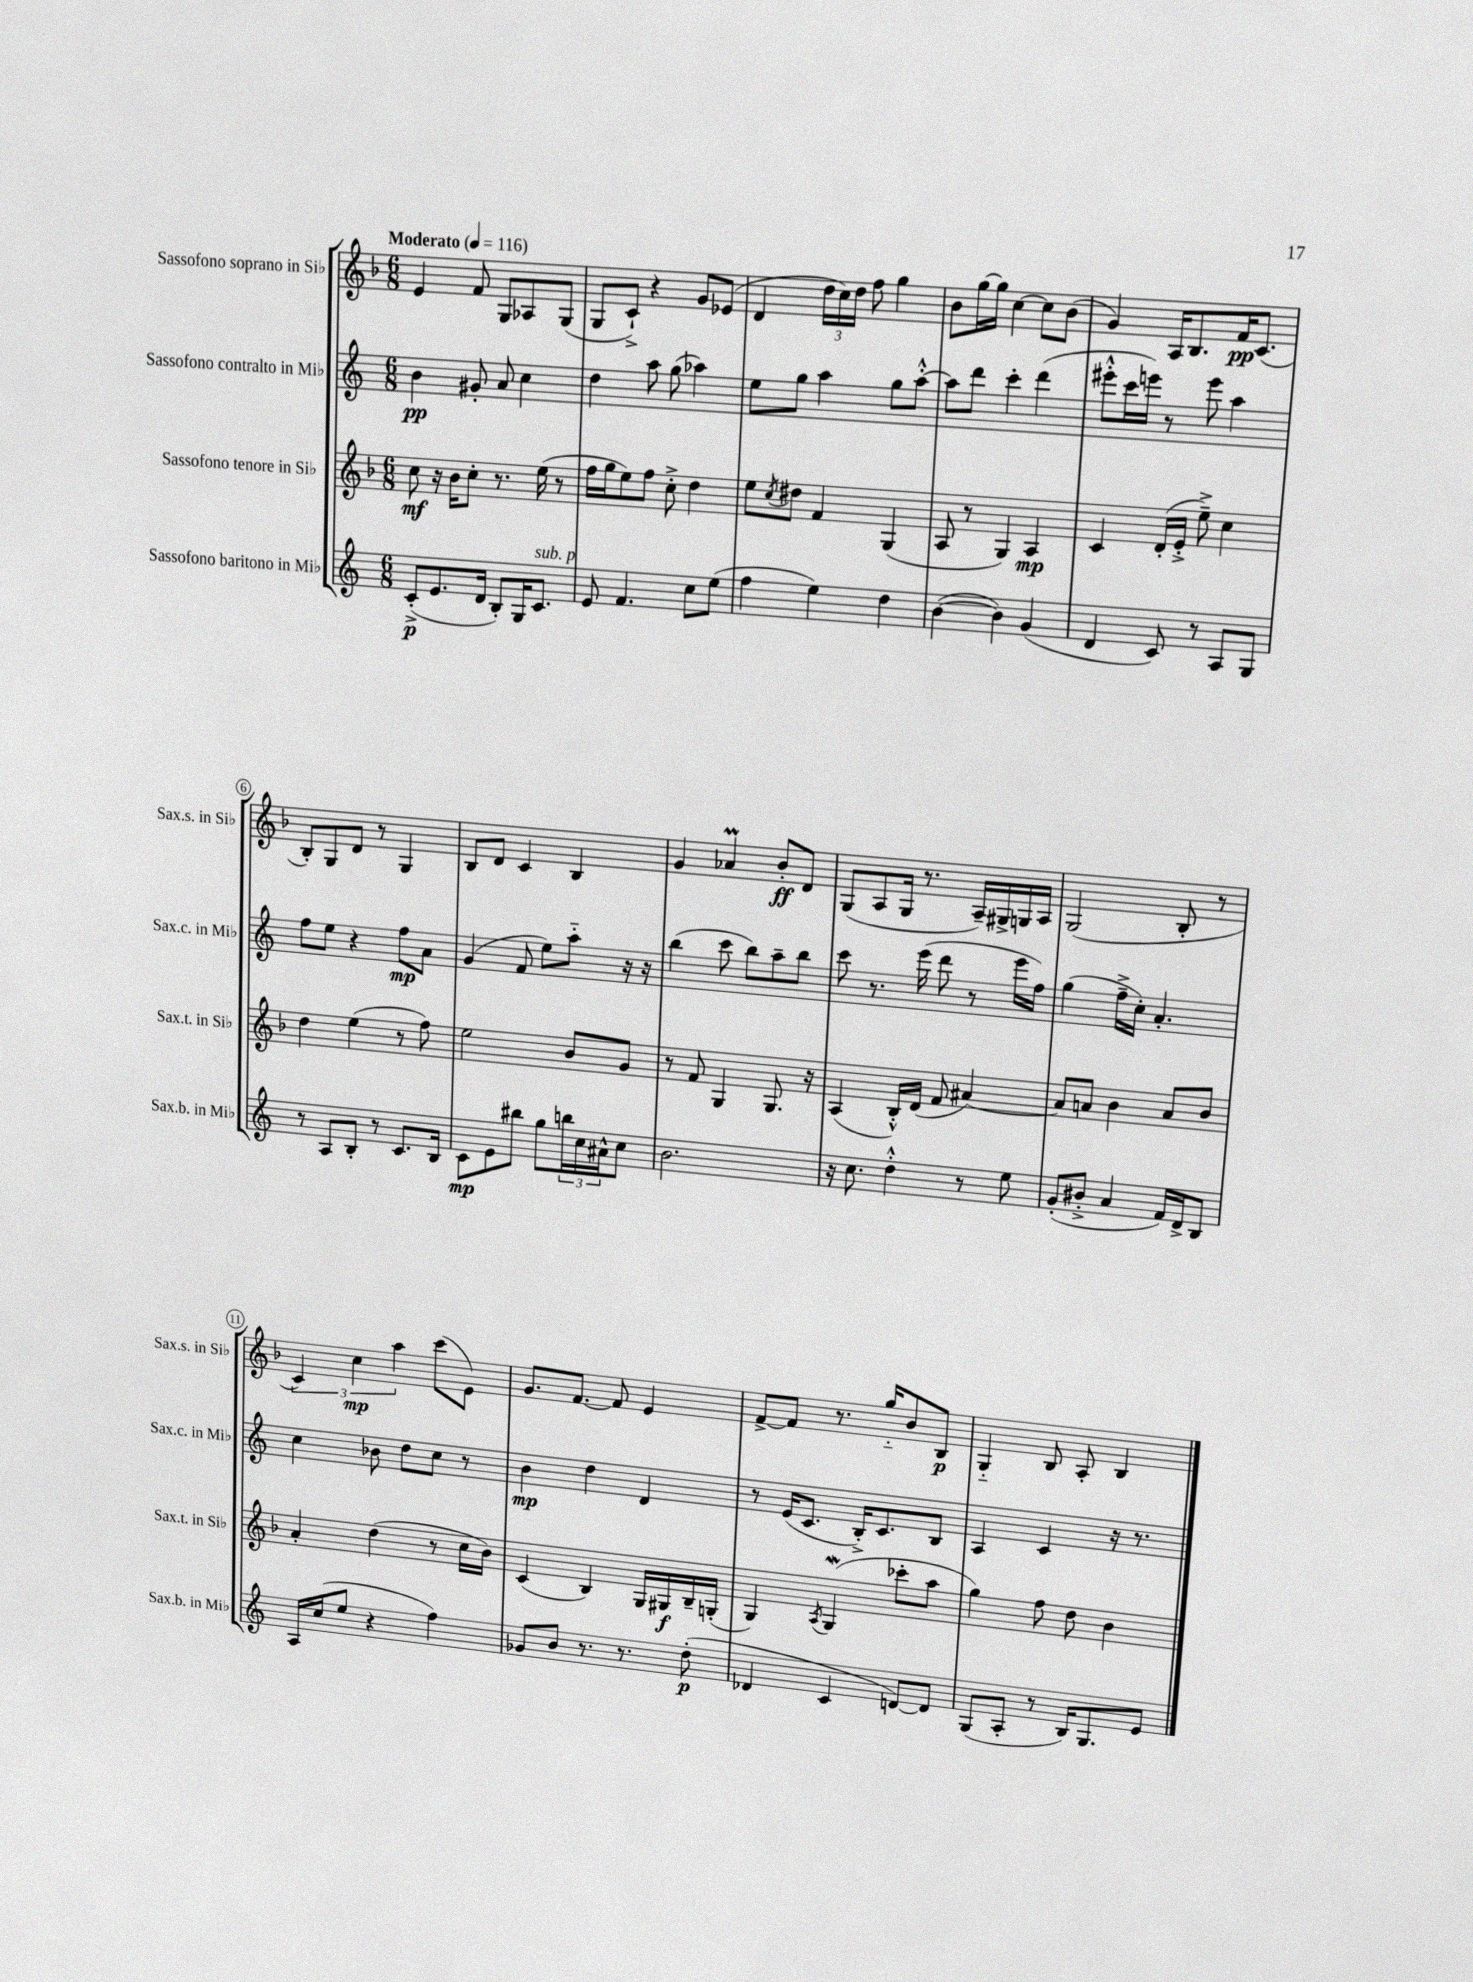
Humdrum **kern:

**kern	**kern	**kern	**kern
*staff4	*staff3	*staff2	*staff1
*clefG2	*clefG2	*clefG2	*clefG2
*k[]	*k[b-]	*k[]	*k[b-]
*M6/8	*M6/8	*M6/8	*M6/8
*MM116	*MM116	*MM116	*MM116
(8c'^/L	8cc\	4b\	4e/
8.e/	16r	.	.
.	16b-\LK	.	.
.	8cc'\J	8g#'/	8f/
16d/Jk	.	.	.
8B'/L)	8.r	8a/	8G/L
16G/K	.	4cc\	8A-/
8.c/J	(16ee\	.	.
.	8r	.	(8G/J
=	=	=	=
8e/	16ff\LL	4dd\	8G/L
.	16gg\J	.	.
4.f/	8ee\)	.	8c`^/J)
.	8ff\J	8aa\	4r
.	8cc'^\	(8gg\	.
8cc\L	4dd\	4aa-\)	8g/L
(8ee\J	.	.	(8e-/J
=	=	=	=
4ff\	8ee\L	8ee\L	4d/
.	8qcc/	.	.
.	8dd#\J	8gg\J	.
4ee\)	4f/	4aa\	24dd\LL
.	.	.	24cc\)
.	.	.	24dd\JJ
.	.	.	8ff\
4dd\	(4G/	8gg\L	4gg\
.	.	[8aa'^^\J	.
=	=	=	=
([4b\	8A/	8aa\]L	8b-\L
.	8r	8ddd\J	[16gg\L
.	.	.	16gg\]JJ
4b\])	4G/)	4ccc'\	[4cc\
(4g/	4A/	(4ddd\	8cc\]L
.	.	.	(8b-\J
=	=	=	=
4d/	4c/	8eee#'^^\L	4g/)
.	.	16ccc\L	.
.	.	16eee\JJ)	.
8c/)	(16d'/LL	8r	16A/LK
.	16e'^/JJ	.	8.B-/
8r	8ee~^\)	8eee\	.
8A/L	4cc\	4aa\	16f/K
.	.	.	(8.c/J
8G/J	.	.	.
=	=	=	=
8r	4dd\	8ff\L	8B-'/L)
8A/L	.	8ee\J	8G/
8B'/J	(4ee\	4r	8d/J
8r	.	.	8r
8.c/L	8r	8ff\L	4G/
.	8ff\)	8a\J	.
16B/Jk	.	.	.
=	=	=	=
8c\L	2ee\	(4g/	8B-/L
8e\	.	.	8d/J
8bb#\J	.	8f/	4c/
8gg\L	.	8ee\L)	.
24bb\L	8b-/L	8aa'~\J	4B-/
24cc\	.	.	.
24a#^^\J	.	.	.
8cc\J	8g/J	16r	.
.	.	16r	.
=	=	=	=
2.b\	8r	(4bb\	4g/
.	8f/	.	.
.	4G/	8ccc\	4a-/
.	.	8bb\L)	.
.	8.G/	8aa~\	8b-'/L
.	.	8bb\J	8d/J
.	16r	.	.
=	=	=	=
16r	(4A/	8ccc\	(8G/L
8.cc\	.	.	.
.	.	8.r	8A/
4dd'^^\	16B-'^^/LL)	.	16G/Jk
.	(16d/JJ	(16eee\	8.r
.	8f/	8ddd\	.
8r	[4a#/)	8r	16A~/LL)
.	.	.	16G#^/
8ee\	.	16eee\LL	16G/
.	.	16ff\JJ)	16A/JJ
=	=	=	=
(8g'/L	8a#/]L	(4gg\	(2G/
8b#'^/J	8a/J	.	.
4a/	4b-\	16ff~^\LL	.
.	.	16cc'\JJ)	.
.	.	4.a'/	.
16f/LL)	8a/L	.	8B-'/
16d^/J	.	.	.
8B/J	8b-/J	.	8r
=	=	=	=
16A/LL	4a'/	4cc\	6c/)
(16cc/J	.	.	.
8ee/J	.	.	.
.	.	.	6cc\
4r	(4dd\	8b-\	.
.	.	.	6aa\
.	.	8dd\L	.
4ff\)	8r	8cc\J	(8ccc\L
.	16cc\LL	8r	8e\J)
.	16b-\JJ)	.	.
=	=	=	=
8g-/L	(4c/	4b\	8.g/L
8b/J	.	.	.
.	.	.	[8.f/J
8.r	4B-/)	4dd\	.
.	.	.	8f/]
8.r	.	.	.
.	16G/LL	4d/	4e/
.	16G#/	.	.
(8dd'\	16B-~/	.	.
.	(16G'/JJ	.	.
=	=	=	=
4d-/	4G/)	8r	[8f^/L
.	.	(16e/LK	8f/]J
.	.	8.c/J	.
.	8qA/	.	.
4c/	(4G/	.	8.r
.	.	16B'^/LK)	.
.	.	8.c/	16gg'~/LK
[8d/L)	8ccc-'\L	.	8b-/
8d/]J	8aa\J	8B/J	8B-/J
=	=	=	=
(8G/L	4gg\)	4A/	4G'~/
8A'/J	.	.	.
8r	8ff\	4c/	8B-/
16B/LK)	8dd\	.	8A'/
8.G/	.	.	.
.	4b-\	16r	4B-/
.	.	8.r	.
8e/J	.	.	.
==	==	==	==
*-	*-	*-	*-
